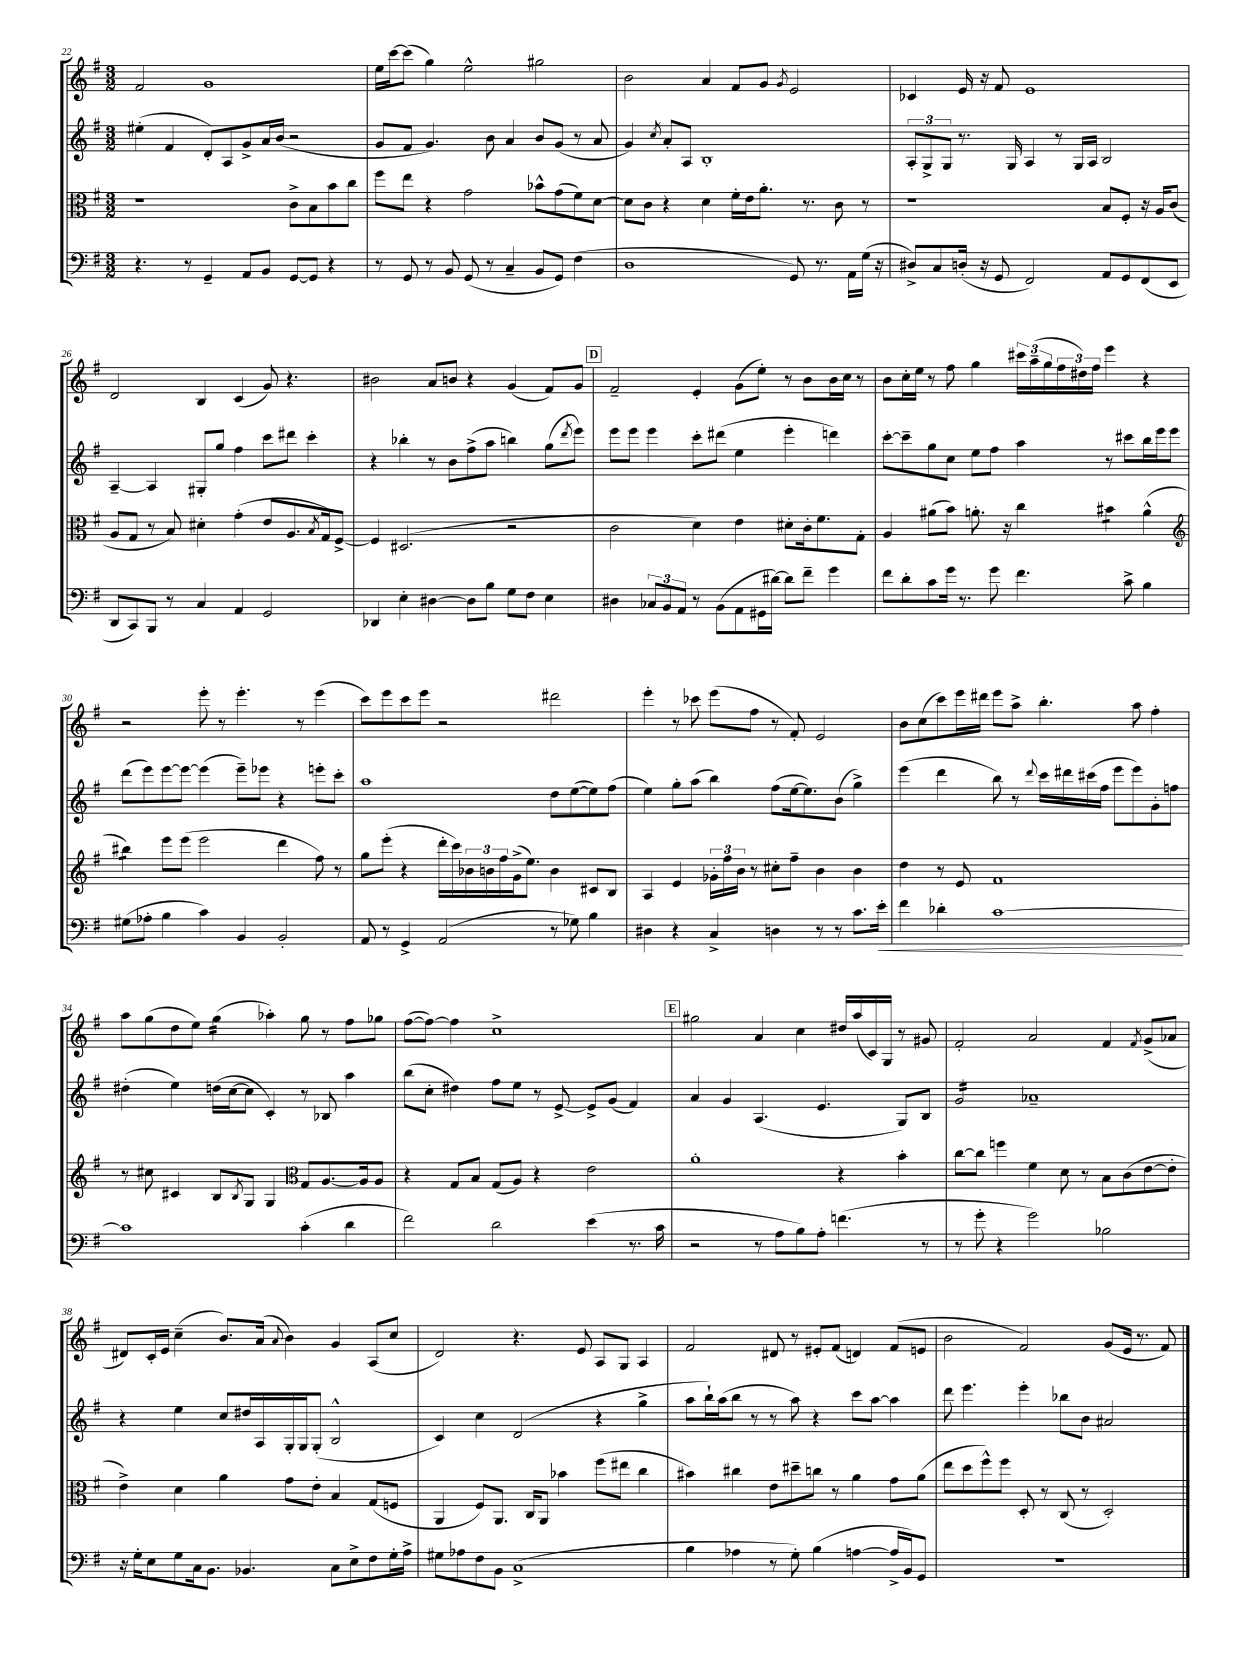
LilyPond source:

<<
\new StaffGroup <<
\new Staff = "s0" {
    \clef treble \key g \major \numericTimeSignature \time 3/2
    fis'2 g'1 |
    e''16 c'''16~ c'''8( g''4) e''2-^ gis''2 |
    b'2 a'4 fis'8 g'8 \acciaccatura { g'8 } e'2 |
    ces'4 e'16 r16 fis'8 e'1 |
    d'2 b4 c'4( g'8) r4. |
    bis'2 a'8 b'8 r4 g'4( fis'8) g'8 |
    \mark \markup { \box "D" } fis'2-- e'4-. g'8( e''8-.) r8 b'8 b'16 c''16 r8 |
    b'8 c''16-. e''16 r8 fis''8 g''4 \tuplet 3/2 { cis'''16 a''16--( g''16 } \tuplet 3/2 { fis''16 dis''16) fis''16 } e'''4 r4 |
    r2 e'''8-. r8 e'''4.-. r8 e'''4( |
    c'''8) e'''8 c'''8 e'''8 r2 dis'''2 |
    e'''4-. r8 ces'''8 e'''8( fis''8 r8 fis'8-.) e'2 |
    b'8 c''8( c'''8) e'''16 dis'''16 e'''8 a''8-> b''4.-. a''8 fis''4-. |
    a''8 g''8( d''8 e''8) g''4:16( aes''4-.) g''8 r8 fis''8 ges''8 |
    fis''8~( fis''8~) fis''4 c''1-> |
    \mark \markup { \box "E" } gis''2 a'4 c''4 dis''16 a''16( c'16) g16 r8 gis'8 |
    fis'2-. a'2 fis'4 \acciaccatura { fis'8 } g'8->( aes'8 |
    dis'8) c'16-. e'16 c''4--( b'8.) a'16( \appoggiatura { a'8 } b'4) g'4 a8( c''8 |
    d'2) r4. e'8 a8 g8 a4 |
    fis'2 dis'8 r8 eis'8-. fis'8( d'4) fis'8( e'8 |
    b'2 fis'2) g'8( e'16 r8. fis'8) \bar "|." |
}
\new Staff = "s1" {
    \clef treble \key g \major \numericTimeSignature \time 3/2
    eis''4-.( fis'4 d'8-.) a8 g'8-> a'16 b'16( r2 |
    g'8 fis'8 g'4.) b'8 a'4 b'8 g'8( r8 a'8 |
    g'4) \acciaccatura { c''8 } a'8-. a8 b1-. |
    \tuplet 3/2 { a8-. g8-> g8 } r8. g16 a4 r8 g16 a16 b2 |
    a4~-- a4 gis8-. g''8 fis''4 c'''8 dis'''8 c'''4-. |
    r4 bes''4-. r8 b'8 fis''8->( a''8 b''4) g''8( \acciaccatura { d'''8 } e'''8) |
    \mark \markup { \box "D" } e'''8 e'''8 e'''4 c'''8-. dis'''8( e''4 e'''4-. d'''4) |
    c'''8~-. c'''8-- g''8 c''8 e''8 fis''8 a''4 r8 cis'''8 b''16 e'''16 e'''8 |
    d'''8( e'''8) e'''8~ e'''8~ e'''4( e'''8--) ees'''8 r4 e'''8-. c'''8-. |
    a''1 d''8 e''8~( e''8) fis''8( |
    e''4) g''8-. a''8( b''4) fis''8( e''16~ e''8.) b'8( g''4->) |
    e'''4( d'''4 b''8) r8 \appoggiatura { d'''8 } c'''16 dis'''16 cis'''16( fis''16 e'''8 e'''8) g'8-. f''8 |
    dis''4-.( e''4) d''16( c''16~ c''8 c'4-.) r8 bes8 a''4 |
    b''8( c''8-. dis''4) fis''8 e''8 r8 e'8~-> e'8-> g'8( fis'4) |
    \mark \markup { \box "E" } a'4 g'4 a4.( e'4. g8) b8 |
    g'2:16 aes'1-- |
    r4 e''4 c''8 dis''16 a16 g16-. g16 g8-.( b2-^ |
    c'4) c''4 d'2( r4 g''4-> |
    a''8 b''16-!) a''16( b''8 r8 r8 a''8) r4 c'''8 a''8~ a''4 |
    d'''8 e'''4. e'''4-. bes''8 b'8 ais'2 \bar "|." |
}
\new Staff = "s2" {
    \clef alto \key g \major \numericTimeSignature \time 3/2
    r1 c'8-> b8 b'8 c''8 |
    fis''8 e''8 r4 g'2 bes'8-^ g'8( fis'8) d'8~ |
    d'8 c'8 r4 d'4 fis'16-. e'16 a'8.-. r8. c'8 r8 |
    r1 b8 fis8-. r16 a16 c'8( |
    a8 g8 r8 b8) dis'4-. g'4-.( e'8 a8. \acciaccatura { b8 } g16) fis8~-> |
    fis4 dis2.( r2 |
    \mark \markup { \box "D" } c'2 d'4) e'4 dis'8-. c'16-. fis'8. g8-. |
    a4 ais'8( b'8) a'8.-. r16 c''4 bis'4:8 a'4-^( |
    \clef treble bis''4:8) e'''8 e'''8( e'''2 d'''4 fis''8) r8 |
    g''8 e'''8-.( r4 d'''16-. c'''16) \tuplet 3/2 { bes'16 b'16 fis''16 } g'16->( e''8.) b'4 cis'8 b8 |
    a4 e'4 \tuplet 3/2 { ges'16-. fis''16 b'16 } r8 cis''8-. fis''8-- b'4 b'4 |
    d''4 r8 e'8 fis'1 |
    r8 cis''8 cis'4 b8 \acciaccatura { b8 } g8 g4 \clef alto g8 a8.~ a16 a8 |
    r4 g8 b8 g8( a8) r4 e'2 |
    \mark \markup { \box "E" } a'1-. r4 b'4-. |
    c''8~ c''8 f''4 fis'4 d'8 r8 b8 c'8( e'8~ e'8-. |
    e'4->) d'4 a'4 g'8 e'8-. b4 g8( f8 |
    a,4 fis8) a,8. c16 a,8 bes'4 fis''8( eis''8 c''4 |
    bis'4) cis''4 e'8 dis''8-- c''8 r8 a'4 g'8 a'8( |
    e''8 d''8 fis''8-^) fis''8 d8-. r8 c8( r8 d2-.) \bar "|." |
}
\new Staff = "s3" {
    \clef bass \key g \major \numericTimeSignature \time 3/2
    r4. r8 g,4-- a,8 b,8 g,8~ g,8 r4 |
    r8 g,8 r8 b,8 g,8( r8 c4-- b,8 g,8) fis4( |
    d1 g,8) r8. a,16 g16( r16 |
    dis8->) c8 d16-.( r16 g,8 fis,2) a,8 g,8 fis,8( e,8 |
    d,8 c,8) b,,8 r8 c4 a,4 g,2 |
    des,4 e4-. dis4~ dis8 b8 g8 fis8 e4 |
    \mark \markup { \box "D" } dis4 \tuplet 3/2 { ces8 b,8 a,8 } r8 b,8( a,8 gis,16 dis'16~) dis'8 fis'8-- g'4 |
    fis'8 d'8-. c'8 g'16 r8. g'8 fis'4. c'8-> b4 |
    gis8( aes8-. b4 c'4) b,4 b,2-. |
    a,8 r8 g,4-> a,2( r8 ges8) b4 |
    dis4 r4 c4-> d4 r8 r8 c'8. e'16-.\< |
    fis'4 des'4-. c'1~\! |
    c'1 c'4-.( d'4 |
    fis'2) d'2 e'4( r8. c'16 |
    \mark \markup { \box "E" } r2 r8 a8 b8) a8-. f'4.( r8 |
    r8 g'8-. r4 g'2) bes2 |
    r16 g16-. e8 g8 c16 b,8. bes,4. c8 e8-> fis8 g16-. a16-> |
    gis8 aes8 fis8 b,8 c1->( |
    b4 aes4 r8 g8-.) b4( a4~ a16-> b,16) g,8 |
    R1. \bar "|." |
}
>>
>>
\layout { \context { \Score currentBarNumber = #22 } }
